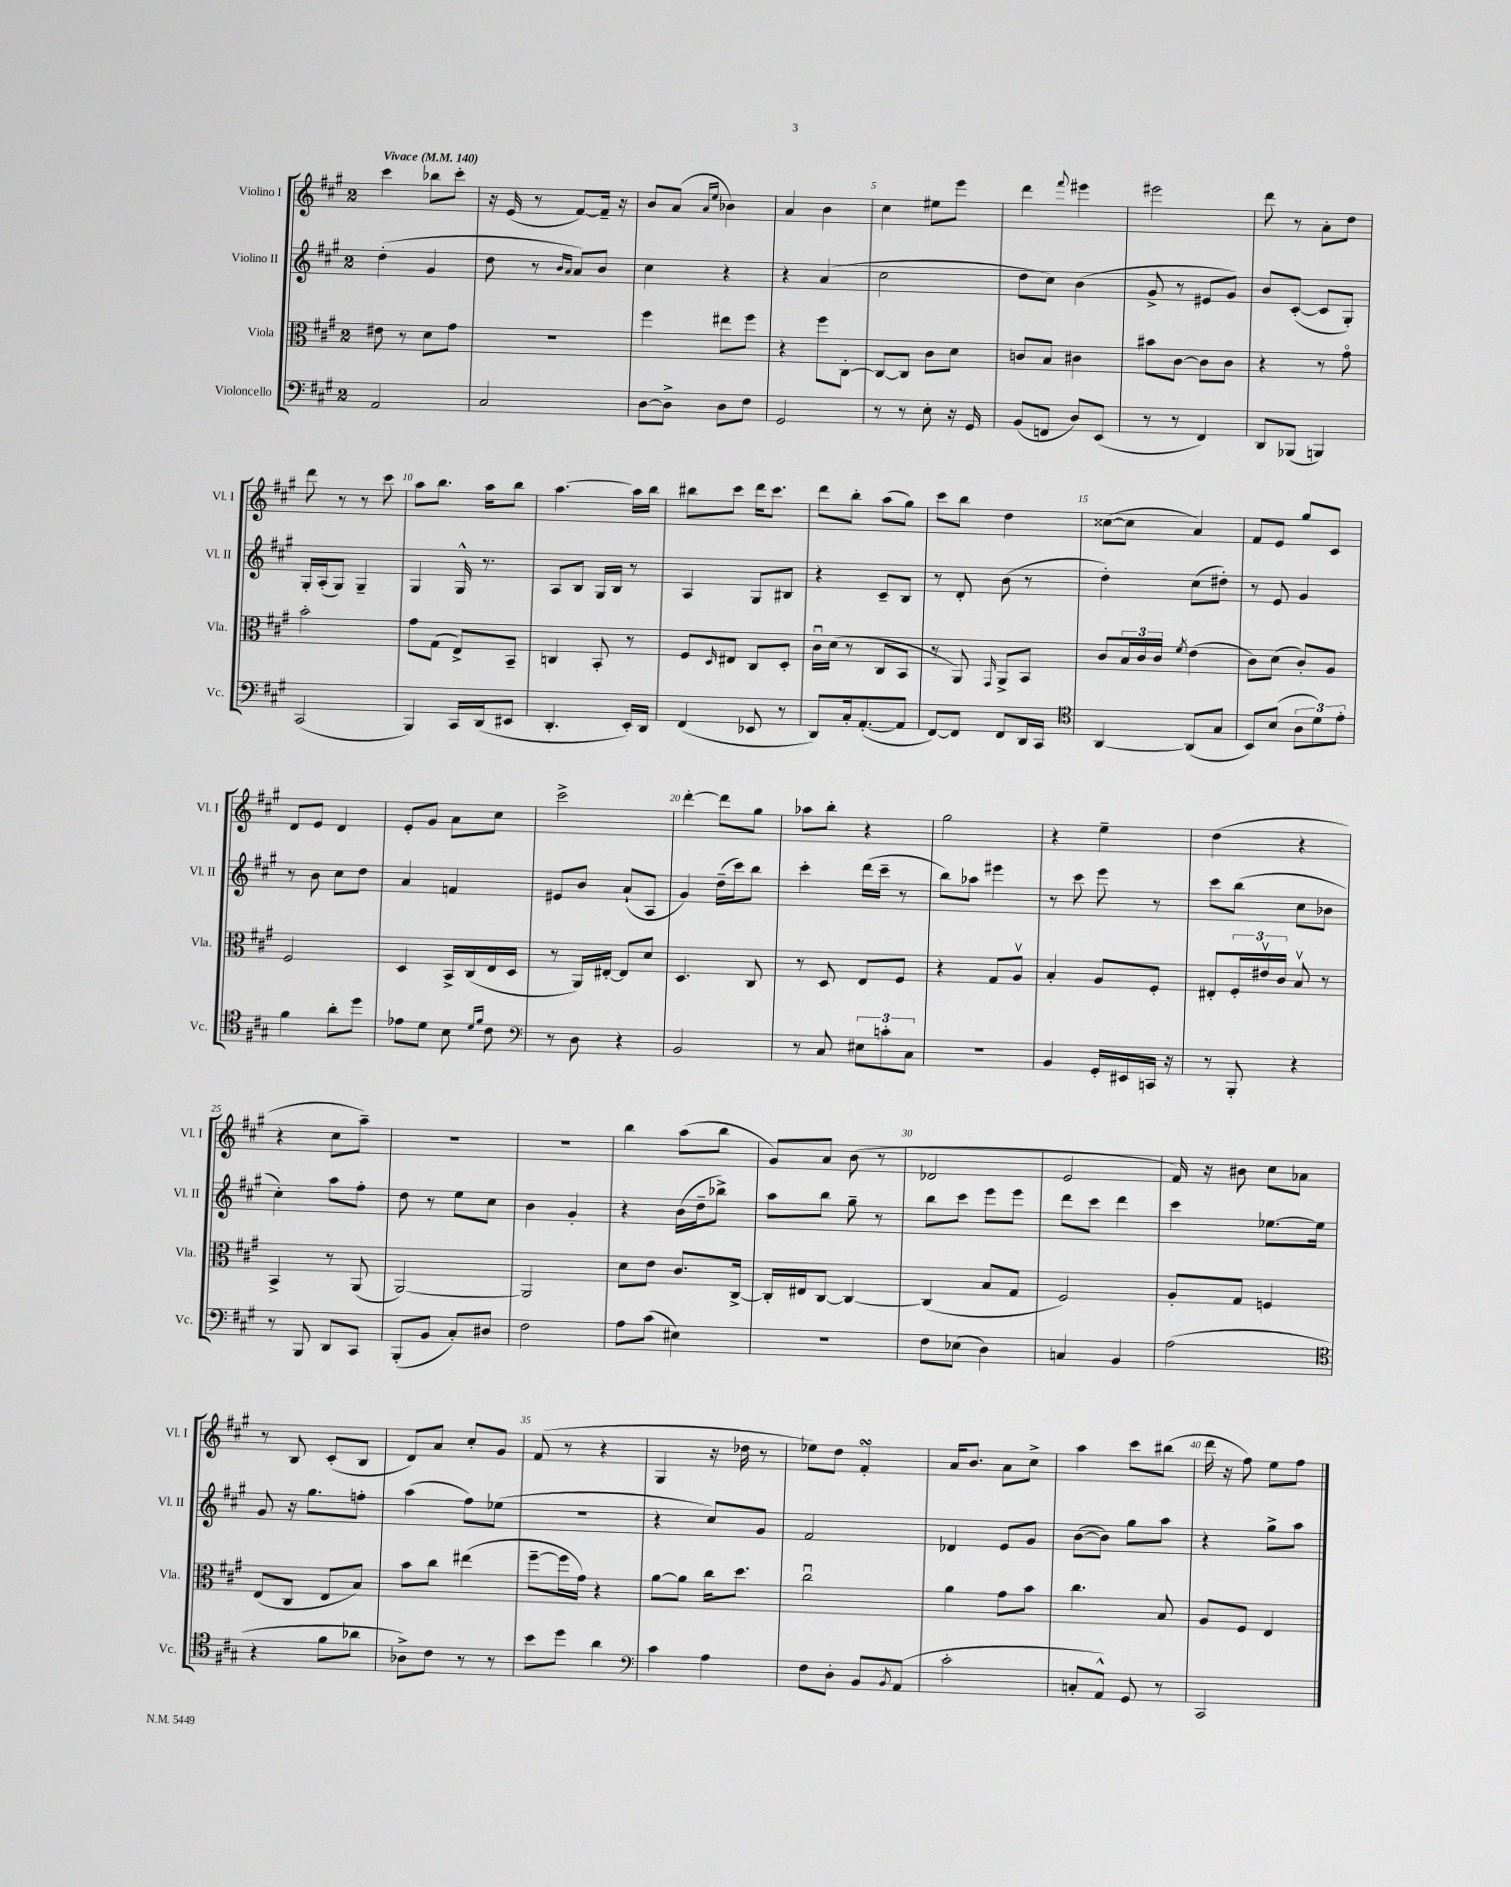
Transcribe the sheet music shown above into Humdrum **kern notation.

**kern	**kern	**kern	**kern
*part4	*part3	*part2	*part1
*staff4	*staff3	*staff2	*staff1
*I"Violoncello	*I"Viola	*I"Violino II	*I"Violino I
*I'Vc.	*I'Vla.	*I'Vl. II	*I'Vl. I
*clefF4	*clefC3	*clefG2	*clefG2
*k[f#c#g#]	*k[f#c#g#]	*k[f#c#g#]	*k[f#c#g#]
*M2/4	*M2/4	*M2/4	*M2/4
*MM140	*MM140	*MM140	*MM140
=1	=1	=1	=1
!	!	!	!LO:TX:a:B:t=Vivace
2AA/	8e#X\	(4dd'\	4ccc#\
.	8r	.	.
.	8d\L	4g#/	8bb-X\L
.	8g#\J	.	8ccc#'\J
=2	=2	=2	=2
2C#/	2r	8dd\	16r
.	.	.	(16e/
.	.	8r	8r
.	.	16qqb/LL	.
.	.	16qqa/JJ	.
.	.	8a/L)	[8f#/L)
.	.	8b/J	16f#~/Jk]
.	.	.	16r
=3	=3	=3	=3
[8D\L	4ff#\	4cc#\	8b/L
8D^\J]	.	.	(8a/J
.	.	.	16qqa/LL
.	.	.	16qqee/JJ
8D\L	8ee#X\L	4r	4b-X\)
8F#\J	8ff#\J	.	.
=4	=4	=4	=4
2GG#/	4r	4r	4a/
.	8ff#\L	(4a/	4b\
.	[8C#'\J	.	.
=5	=5	=5	=5
8r	8C#/L_	2cc#\	4cc#\
8r	8C#/J]	.	.
8E'\	8c#\L	.	8ee#X\L
16r	8d\J	.	8eee\J
16GG#/	.	.	.
=6	=6	=6	=6
(8BB/L	8cn/L	8dd\L	4ddd\
8FFn/J	8B/J	8cc#\J)	.
.	.	.	8qqfff#/
8D/L)	4c#X\	(4b\	4eee#X\
(8EE/J	.	.	.
=7	=7	=7	=7
8r	8b#X\L	8g#^/	2eee#X\
8r	[8c#\J	8r	.
4FF#/)	8c#\L]	8e#X/L	.
.	8c#\J	8g#/J)	.
=8	=8	=8	=8
8DD/L	4r	8b/L	8ddd\
(8BBB-X/J	.	([8c#'/J	8r
4BBBn/)	8r	8c#/L]	8a'\L
.	8g#\	8G#'/J)	8dd\J
!!LO:LB:g=z
=9	=9	=9	=9
(2CC#/	2b'\	16G#'/LL	8ddd\
.	.	(16A'/J	.
.	.	8G#/J)	8r
.	.	4G#~/	8r
.	.	.	8ccc#\
=10	=10	=10	=10
4BBB/)	8g#\L	4G#/	8aa\L
.	(8G#\J	.	8.bb\J
16CC#/LL	8E^/L)	16G#^^/	.
(16DD/J	.	8.r	16aa\KL
8EE#X/J	8BB~/J	.	8bb\J
=11	=11	=11	=11
4.DD'/	4Cn/	8A/L	[4.aa\
.	.	8B/J	.
.	8BB'/	16G#/LL	.
.	.	16B/JJ	.
16EE'/LL)	8r	8r	16aa\LL]
16DD/JJ	.	.	16bb\JJ
=12	=12	=12	=12
(4FF#/	8F#/L	4A/	8bb#X\L
.	16qqD/	.	.
.	8E#X/J	.	8ccc#\J
8EE-X/	8C#/L	8G#/L	16ddd\KL
.	.	.	8.ccc#\J
8r	8D'/J	8B#X/J	.
=13	=13	=13	=13
8DD/L)	16c#u\LL	4r	8ddd\L
.	(16d\JJ	.	.
16C#'/k	8r	.	8bb'\J
([8.AA'/	.	.	.
.	8C#/L	8c#~/L	(8aa\L
8AA/J]	8BB/J	8B/J	8gg#\J)
=14	=14	=14	=14
[8FF#/L)	8r	8r	8ccc#\L
8FF#/J]	8AA/)	8d'/	8bb\J
.	16qqGG#/	.	.
8FF#/L	8AA^/L	(8b\	4dd\
16DD/L	8BB/J	8r	.
16CC#/JJ	.	.	.
=15	=15	=15	=15
*clefC4	*	*	*
[4AA/	8c#/L	4dd'\)	([8cc##X\L
.	24B/L	.	8cc##\J]
.	24c#/	.	.
.	24c#/JJ	.	.
.	8qf#/	.	.
(8AA/L]	(4e\	(8cc#\L	4a/)
8G#/J	.	8dd#X'\J)	.
=16	=16	=16	=16
8BB/L)	8c#\L)	8r	8f#/L
(8B/J	(8d\J	8e/	8e/J
12A\L	8c#'/L)	4g#/	8gg#/L
12d\)	.	.	.
.	8A/J	.	8c#/J
12e'\J	.	.	.
!!LO:LB:g=z
=17	=17	=17	=17
4f#\	2F#/	8r	8d/L
.	.	8b\	8e/J
8a'\L	.	8cc#\L	4d/
8dd\J	.	8dd\J	.
=18	=18	=18	=18
8e-X\L	4D/	4a/	8e'/L
8d\J	.	.	8g#/J
8B\	16BB^/LL	4fn/	8a\L
.	(16C#/	.	.
16qqd/LL	.	.	.
16qqf#/JJ	.	.	.
8c#\	16E/	.	8cc#\J
.	16D/JJ	.	.
=19	=19	=19	=19
*clefF4	*	*	*
8r	8r	8e#X/L	2ccc#^\
8D\	16AA/LL)	8b/J	.
.	[16E#X'/JJ	.	.
4r	8E#/L]	(8a`/L	.
.	8d/J	8A/J	.
=20	=20	=20	=20
2BB/	4.D/	4g#/)	[4ddd'\
.	.	(16dd~\LL	8ddd\L]
.	.	16ccc#\J)	.
.	8C#/	8bb\J	8gg#\J
=21	=21	=21	=21
8r	8r	4ccc#'\	8aa-X\L
8C#/	8D/	.	8bb'\J
12E#X\L	8E/L	(16ddd\LL	4r
.	.	16ccc#~\JJ	.
12cn'\	.	.	.
.	8F#/J	8r	.
12C#\J	.	.	.
=22	=22	=22	=22
2r	4r	8bb\L)	2gg#\
.	.	8aa-X\J	.
.	8G#/L	4eee#X\	.
.	8Av/J	.	.
=23	=23	=23	=23
4BB/	4B'/	8r	4r
.	.	8ccc#\	.
16GG#'/LL	8A/L	8eee\	4ee~\
16EE#X/	.	.	.
16CCn/JJ	8F#'/J	8r	.
16r	.	.	.
=24	=24	=24	=24
8r	8E#X'/L	8ccc#\L	(4dd\
8BBB'/	24F#'/L	(8bb\J	.
.	24e#Xv/	.	.
.	24c#/JJ	.	.
4r	8Bv/	8cc#\L	4r
.	8r	8b-X\J	.
!!LO:LB:g=z
=25	=25	=25	=25
8r	4BB^/	4cc#'\)	4r
8BBB/	.	.	.
8DD/L	8r	8aa\L	8cc#\L
8CC#/J	(8AA/	8ff#'\J	8aa~\J)
=26	=26	=26	=26
(8BBB'/L	[2AA/)	8dd\	2r
8BB/J	.	8r	.
8C#'/L)	.	8ee\L	.
8D#X/J	.	8cc#\J	.
=27	=27	=27	=27
2F#\	2AA/]	4b\	2r
.	.	4g#'/	.
=28	=28	=28	=28
8A\L	8d\L	4r	4bb\
(8c#\J	8e\J	.	.
4E#X\)	8.c#/L	(16b\LL	(8aa\L
.	.	16dd~\J	.
.	.	8bb-X^\J)	8bb\J
.	[16C#^/Jk	.	.
=29	=29	=29	=29
2r	16C#'/LL]	8aa\L	8g#/L)
.	16E#X/J	.	.
.	[8C#/J	8bb\J	8a/J
.	4C#/_	8gg#~\	(8b\
.	.	8r	8r
=30	=30	=30	=30
8F#\L	(4C#/]	8bb\L	2d-X/
(8E-X\J	.	8ccc#\J	.
4D\)	8B/L	8eee\L	.
.	8G#/J	8eee\J	.
=31	=31	=31	=31
4Cn/	2F#/)	8ddd\L	2e/
.	.	8ccc#\J	.
4BB/	.	4ddd\	.
=32	=32	=32	=32
(2A\	8A'/L	4ccc#\	16f#/)
.	.	.	16r
.	8G#/J	.	8b#X\
.	4Fn/	[8.ee-X\L	8cc#\L
.	.	.	8a-X\J
.	.	16ee-\Jk]	.
!!LO:LB:g=z
=33	=33	=33	=33
*clefC4	*	*	*
4r	(8E/L	8g#/	8r
.	8C#/J	16r	8B/
.	.	8.gg#\L	.
8f#\L	8E/L	.	(8c#'/L
8a-X\J	8B/J)	8ffn'\J	8B/J
=34	=34	=34	=34
8A-X^\L)	8b\L	(4aa\	8d/L)
8c#\J	8cc#\J	.	8a/J
8r	(4ee#X\	8ff#\L)	8cc#'/L
8r	.	(8ee-X\J	8g#/J
=35	=35	=35	=35
8b\L	[8ff#~\L	2r	(8f#/
8dd\J	16ff#\L]	.	8r
.	16g#\JJ)	.	.
4a\	4r	.	4r
=36	=36	=36	=36
*clefF4	*	*	*
4c#\	[8a\L	4r	4G#/
.	8a\J]	.	.
4A\	16cc#\KL	8cc#/L)	16r
.	8.dd\J	.	16dd-X\
.	.	8g#/J	8r
=37	=37	=37	=37
8F#\L	2cc#u\	2f#/	8ee-X\L)
8D'\J	.	.	8dd\J
8BB/L	.	.	4f#sSSS'/
8qBB/	.	.	.
(8AA/J	.	.	.
=38	=38	=38	=38
2c#'\	4a\	4d-X/	16a/KL
.	.	.	8.b/J
.	8g#\L	8e/L	8a\L
.	8b\J	8g#/J	8cc#^\J
=39	=39	=39	=39
8Cn'/L	4.cc#\	([8b\L	4aa\
8AA^^/J)	.	8b\J])	.
8GG#/	.	8gg#\L	8ccc#\L
8r	8B/	8aa\J	(8bb#X\J
=40	=40	=40	=40
2CC#/	8A/L	4r	16ddd\
.	.	.	16r
.	8F#/J	.	8ff#\)
.	4E/	8gg#^\L	8ee\L
.	.	8aa\J	8ff#\J
==	==	==	==
*-	*-	*-	*-
